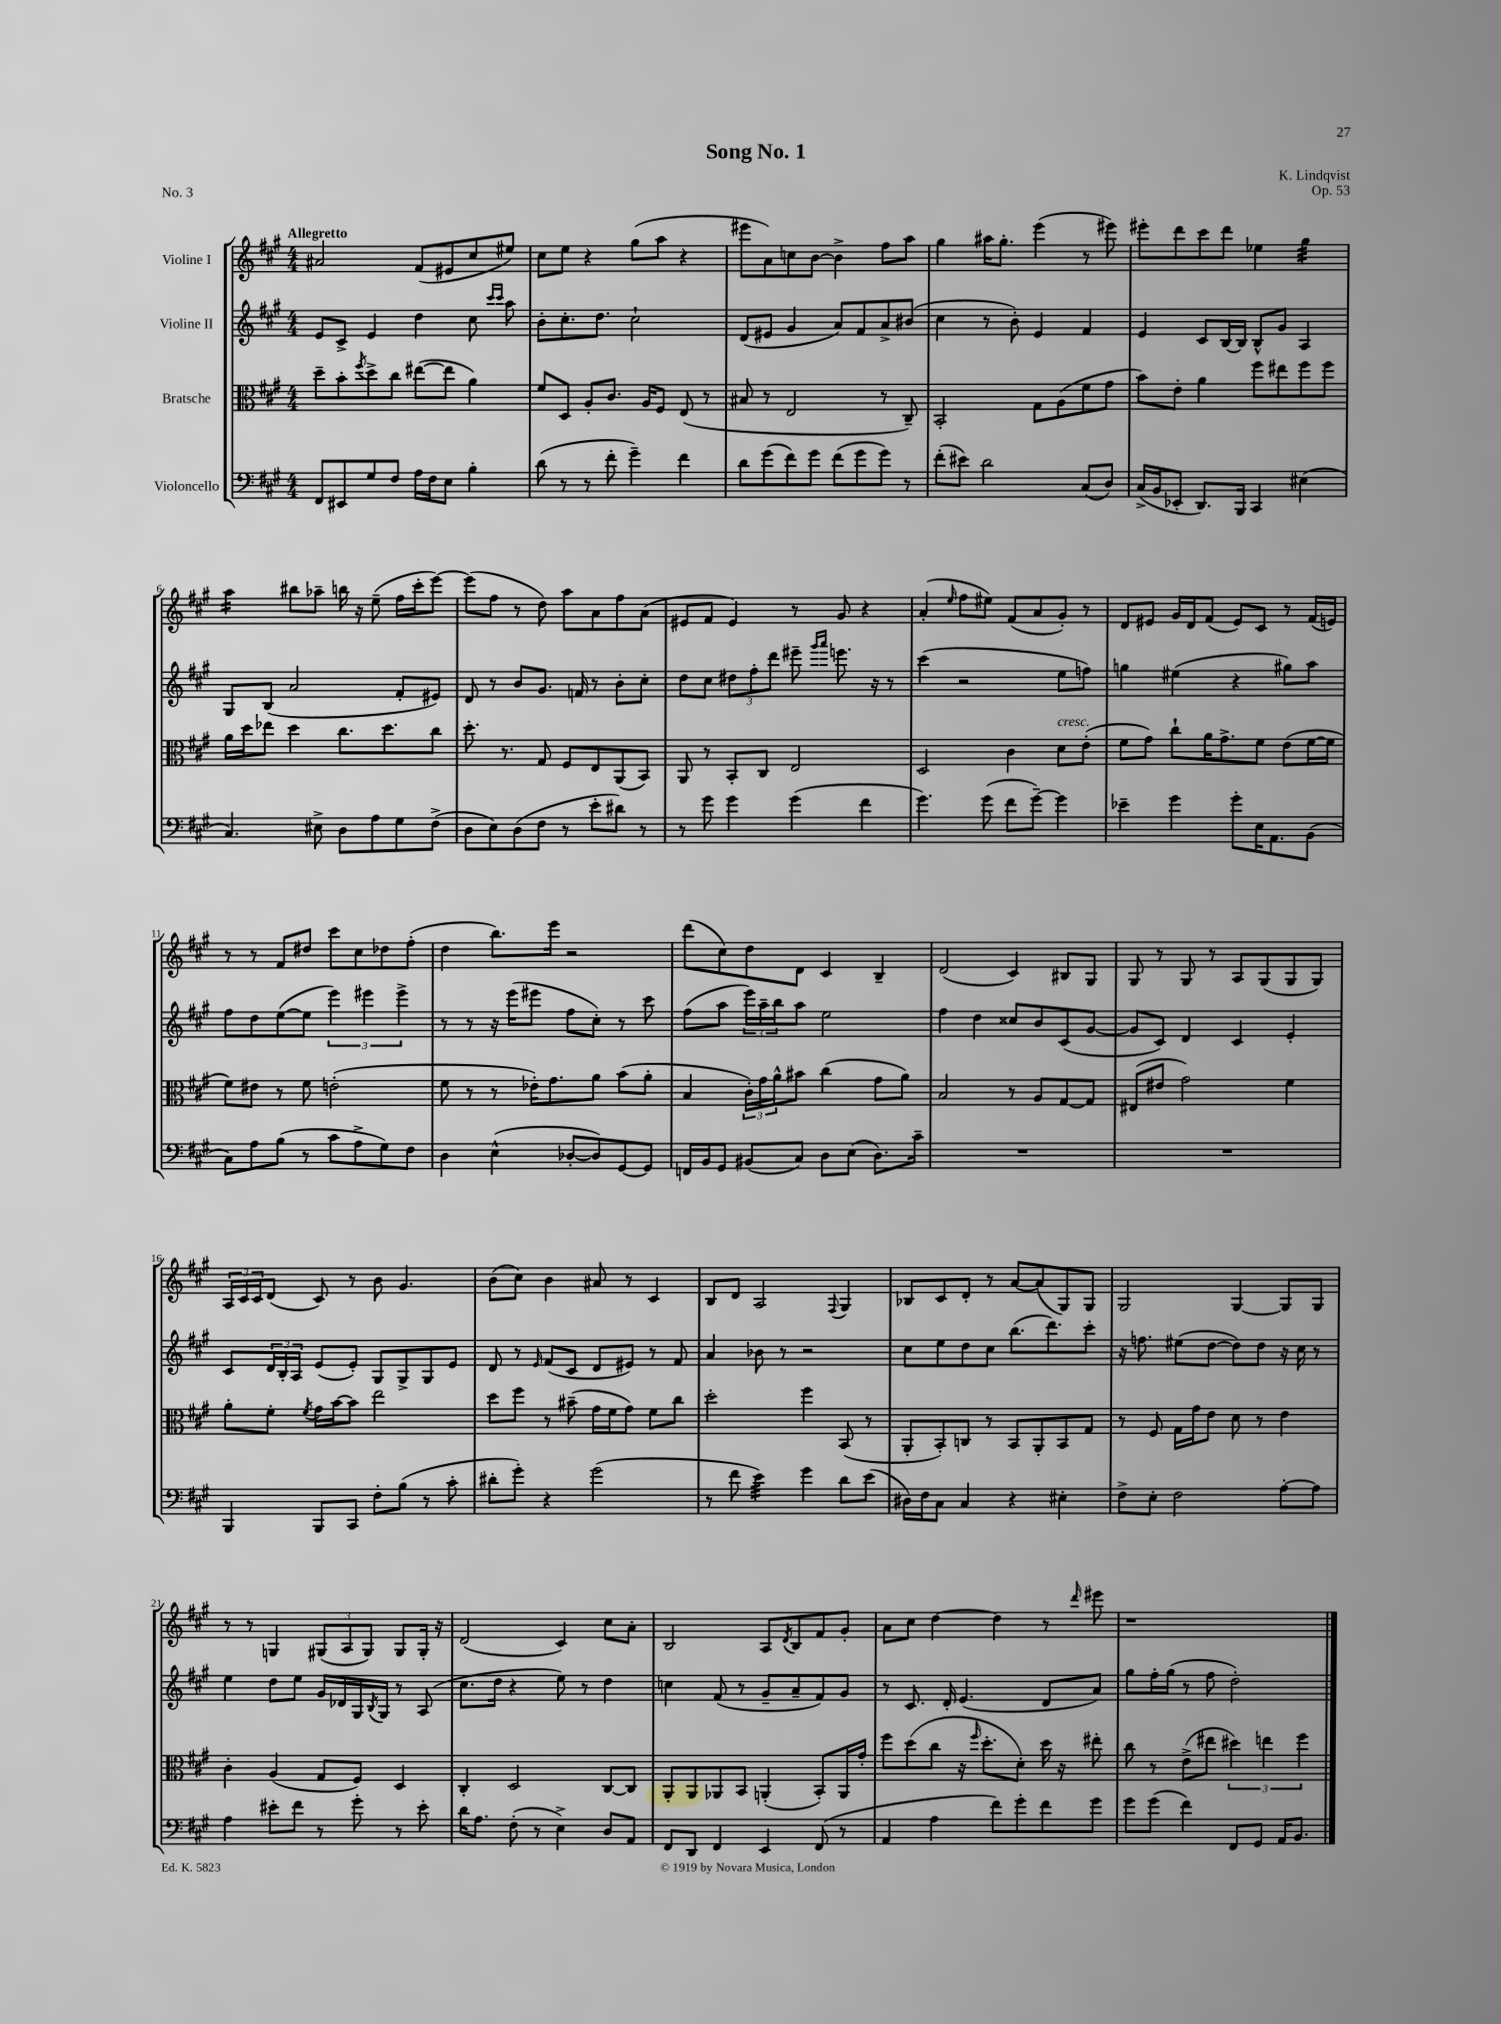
\header { title = "Song No. 1" composer = "K. Lindqvist" opus = "Op. 53" piece = "No. 3" }
<<
\new StaffGroup <<
\new Staff = "s0" \with { instrumentName = "Violine I" } {
    \clef treble \key a \major \numericTimeSignature \time 4/4 \tempo "Allegretto"
    ais'2 fis'8( eis'8 cis''8 eis''8) |
    cis''8 e''8 r4 gis''8( a''8 r4 |
    eis'''8 a'8) c''8 b'8~ b'4-> fis''8 a''8 |
    gis''4 ais''16 gis''8.-. e'''4( r8 eis'''8) |
    eis'''8-. d'''8 cis'''8 d'''8 ees''4 gis''4:32 |
    a''4:16 bis''8 aes''8-- b''16 r16 e''8--( fis''16 cis'''16-. e'''8~) |
    e'''8( fis''8 r8 d''8) a''8 a'8 fis''8 a'8( |
    eis'8 fis'8 eis'4) r8 gis'8 r4 |
    a'4-.( \grace { e''16 } fis''8 eis''8) fis'8( a'8 gis'8-.) r8 |
    d'8 eis'8 gis'16 d'16 fis'8( eis'8) cis'8 r8 fis'16( e'16) |
    r8 r8 fis'8 dis''8 cis'''8 cis''8 des''8 fis''8-.( |
    d''4 b''8.) e'''16 r2 |
    d'''8( cis''8) d''8 d'8 cis'4 b4-- |
    d'2( cis'4) bis8 gis8 |
    gis8 r8 gis8 r8 a8 gis8( gis8 gis8) |
    \tuplet 3/2 { a16 cis'16 cis'16 } d'8( cis'8) r8 b'8 gis'4. |
    b'8( cis''8) b'4 ais'8 r8 cis'4 |
    b8 d'8 a2 \appoggiatura { fis8 } gis4 |
    bes8 cis'8 d'8-. r8 a'8~ a'8( gis8) gis8 |
    gis2 gis4~ gis8 gis8 |
    r8 r8 g4 \tuplet 3/2 { gis8( a8 gis8) } gis8 gis16-. r16 |
    d'2( cis'4) cis''8 a'8-. |
    b2 a8 \acciaccatura { d'8 } b8 fis'8 gis'8-. |
    a'8 cis''8 d''4~ d''4 r8 \grace { d'''16 } eis'''8 |
    r1 \bar "|." |
}
\new Staff = "s1" \with { instrumentName = "Violine II" } {
    \clef treble \key a \major \numericTimeSignature \time 4/4
    e'8 cis'8-> e'4 d''4 cis''8 \grace { cis'''16 cis'''16 } a''8 |
    b'8-. cis''8.-. d''8. cis''2-! |
    d'8( eis'8 gis'4 a'8) fis'8 a'8-> bis'8( |
    cis''4 r8 b'8-.) e'4 fis'4 |
    e'4 cis'8 b16~ b16 b8-^ gis'8 a4 |
    gis8 b8( a'2 fis'8-. eis'8) |
    d'8 r8 b'8 gis'8. f'16 r8 b'8-. cis''8-. |
    d''8 cis''8 \tuplet 3/2 { dis''8 fis''8-. d'''8 } eis'''8-- \grace { gis'''16 a'''16 } e'''8. r16 r8 |
    cis'''4( r2 e''8 f''8) |
    g''4 eis''4( r4 gis''8) a''8 |
    fis''8 d''8 e''8~( e''8 \tuplet 3/2 { e'''4) eis'''4 eis'''4-> } |
    r8 r8 r16 e'''16( eis'''8 fis''8 cis''8-.) r8 cis'''8 |
    fis''8( a''8 \tuplet 3/2 { e'''16) a''16-- b''16 } a''8 e''2 |
    fis''4 d''4 cisis''8 b'8 cis'8( gis'8~ |
    gis'8 cis'8) d'4 cis'4 e'4-. |
    cis'8 \tuplet 3/2 { d'16 b16-. a16 } e'8( e'8-.) gis8 gis8-> gis8 e'8 |
    d'8 r8 \grace { e'16 } fis'8( cis'8 d'8 eis'8) r8 fis'8 |
    a'4 bes'8 r8 r2 |
    cis''8 e''8 d''8 cis''8 b''8.( d'''8.) cis'''8-. |
    r16 f''8. eis''8( d''8~ d''8) d''8 r16 cis''16 r8 |
    e''4 d''8 e''8 gis'16 des'16 gis16 \acciaccatura { b8 } gis16 r8 a8( |
    cis''8. d''16 r4 e''8) r8 d''4 |
    c''4 fis'8( r8 gis'8-- a'8-- fis'8) gis'8 |
    r8 cis'8. d'16-. e'4.( d'8 a'8) |
    gis''8 fis''16-. gis''16( r8 fis''8 d''2-.) \bar "|." |
}
\new Staff = "s2" \with { instrumentName = "Bratsche" } {
    \clef alto \key a \major \numericTimeSignature \time 4/4
    d''8-- b'8-. \acciaccatura { fis''8 } d''8-> cis''8 eis''8~( eis''8 a'4) |
    fis'8 d8 a8-. cis'8. a16 fis8 e8( r8 |
    bis8 r8 e2 r8 cis8--) |
    b,2-. gis8 a8( fis'8 gis'8 |
    b'8) e'8-. a'4 fis''8 eis''8 fis''8 fis''8 |
    a'16 d''16 ees''8 d''4 cis''8. d''8. cis''8 |
    d''8.-. r8. gis8 fis8 e8 a,8( b,8) |
    a,8 r8 b,8-. cis8 e2 |
    d2 cis'4 d'8^\markup { \italic "cresc." } e'8-.( |
    fis'8 gis'8) cis''8-! a'16 gis'8.-> fis'8 e'8( fis'16~ fis'16 |
    fis'8) eis'8 r8 fis'8 e'2-.( |
    fis'8 r8 r8 ees'16-.) gis'8. a'8 b'8( a'8-. |
    b4 \tuplet 3/2 { cis'16-.) gis'16 a'16-^ } bis'8 cis''4( gis'8 a'8) |
    b2 r8 a8 gis8~ gis8 |
    eis8( eis'8 gis'2) fis'4 |
    a'8-. fis'8-. \acciaccatura { fis'8 } gis'16 b'16~ b'8 e''2 |
    d''8 fis''8 r8 bis'8--( gis'16 fis'16 gis'8) fis'8 cis''8 |
    d''2-. fis''4 b,8( r8 |
    a,8-. b,8-.) c8 r8 b,8 a,8-. b,8 gis8 |
    r8 fis8 gis16 gis'16 e'8 d'8 r8 e'4 |
    cis'4-. a4( gis8 fis8) d4 |
    cis4-. d2 cis8~ cis8 |
    a,8-. a,8 aes,8 b,8 a,4-.( b,8-.) a,16 gis'16-. |
    fis''8 d''8( cis''8 r16 \grace { fis''16 } d''8.-. d'8-.) d''16 r16 eis''8-. |
    cis''8 r8 e'8->( eis''8 \tuplet 3/2 { dis''4) e''4 fis''4 } \bar "|." |
}
\new Staff = "s3" \with { instrumentName = "Violoncello" } {
    \clef bass \key a \major \numericTimeSignature \time 4/4
    fis,8 eis,8 gis8 fis8 a16 fis16 e8 b4-. |
    d'8( r8 r8 fis'8-. gis'4--) fis'4 |
    d'8 gis'8( fis'8) gis'8 fis'8( gis'8 gis'8) r8 |
    fis'8-.( eis'8) d'2 cis8( d8) |
    cis16->( b,16 ees,8-. d,8.) b,,16 cis,4 eis4( |
    cis4.) eis8-> d8 a8 gis8 fis8->( |
    d8 e8) d8( fis8 r8 e'8-. dis'8) r8 |
    r8 gis'8 gis'4 gis'4( fis'4 |
    gis'4.) gis'8( fis'8 gis'8~--) gis'4 |
    ees'4-- gis'4 gis'8-. e16 a,8. b,8( |
    cis8) a8 b8( r8 cis'8 a8-> gis8) fis8 |
    d4 e4-^( des8~-. des8) gis,8~ gis,8 |
    f,16 b,16 gis,8 bis,8( cis8) d8 e8( d8.) cis'16-- |
    R1 |
    R1 |
    b,,4 b,,8 cis,8 fis8-. b8( r8 cis'8-. |
    dis'8-. gis'8-.) r4 gis'2( |
    r8 fis'8 e'4:32) gis'4 d'8 e'8( |
    dis16) fis16 cis8 cis4 r4 eis4-. |
    fis8-> e8-. fis2 a8~-. a8 |
    a4 eis'8-. fis'8 r8 gis'8-. r8 eis'8-. |
    d'16 a8. fis8-.( r8 e4->) d8 a,8 |
    fis,8 d,8 fis,4 e,4 fis,8( r8 |
    a,4 a4 fis'8) gis'8-. fis'8 gis'8 |
    gis'8 gis'8( fis'4) fis,8 gis,8 a,16 b,8. \bar "|." |
}
>>
>>
